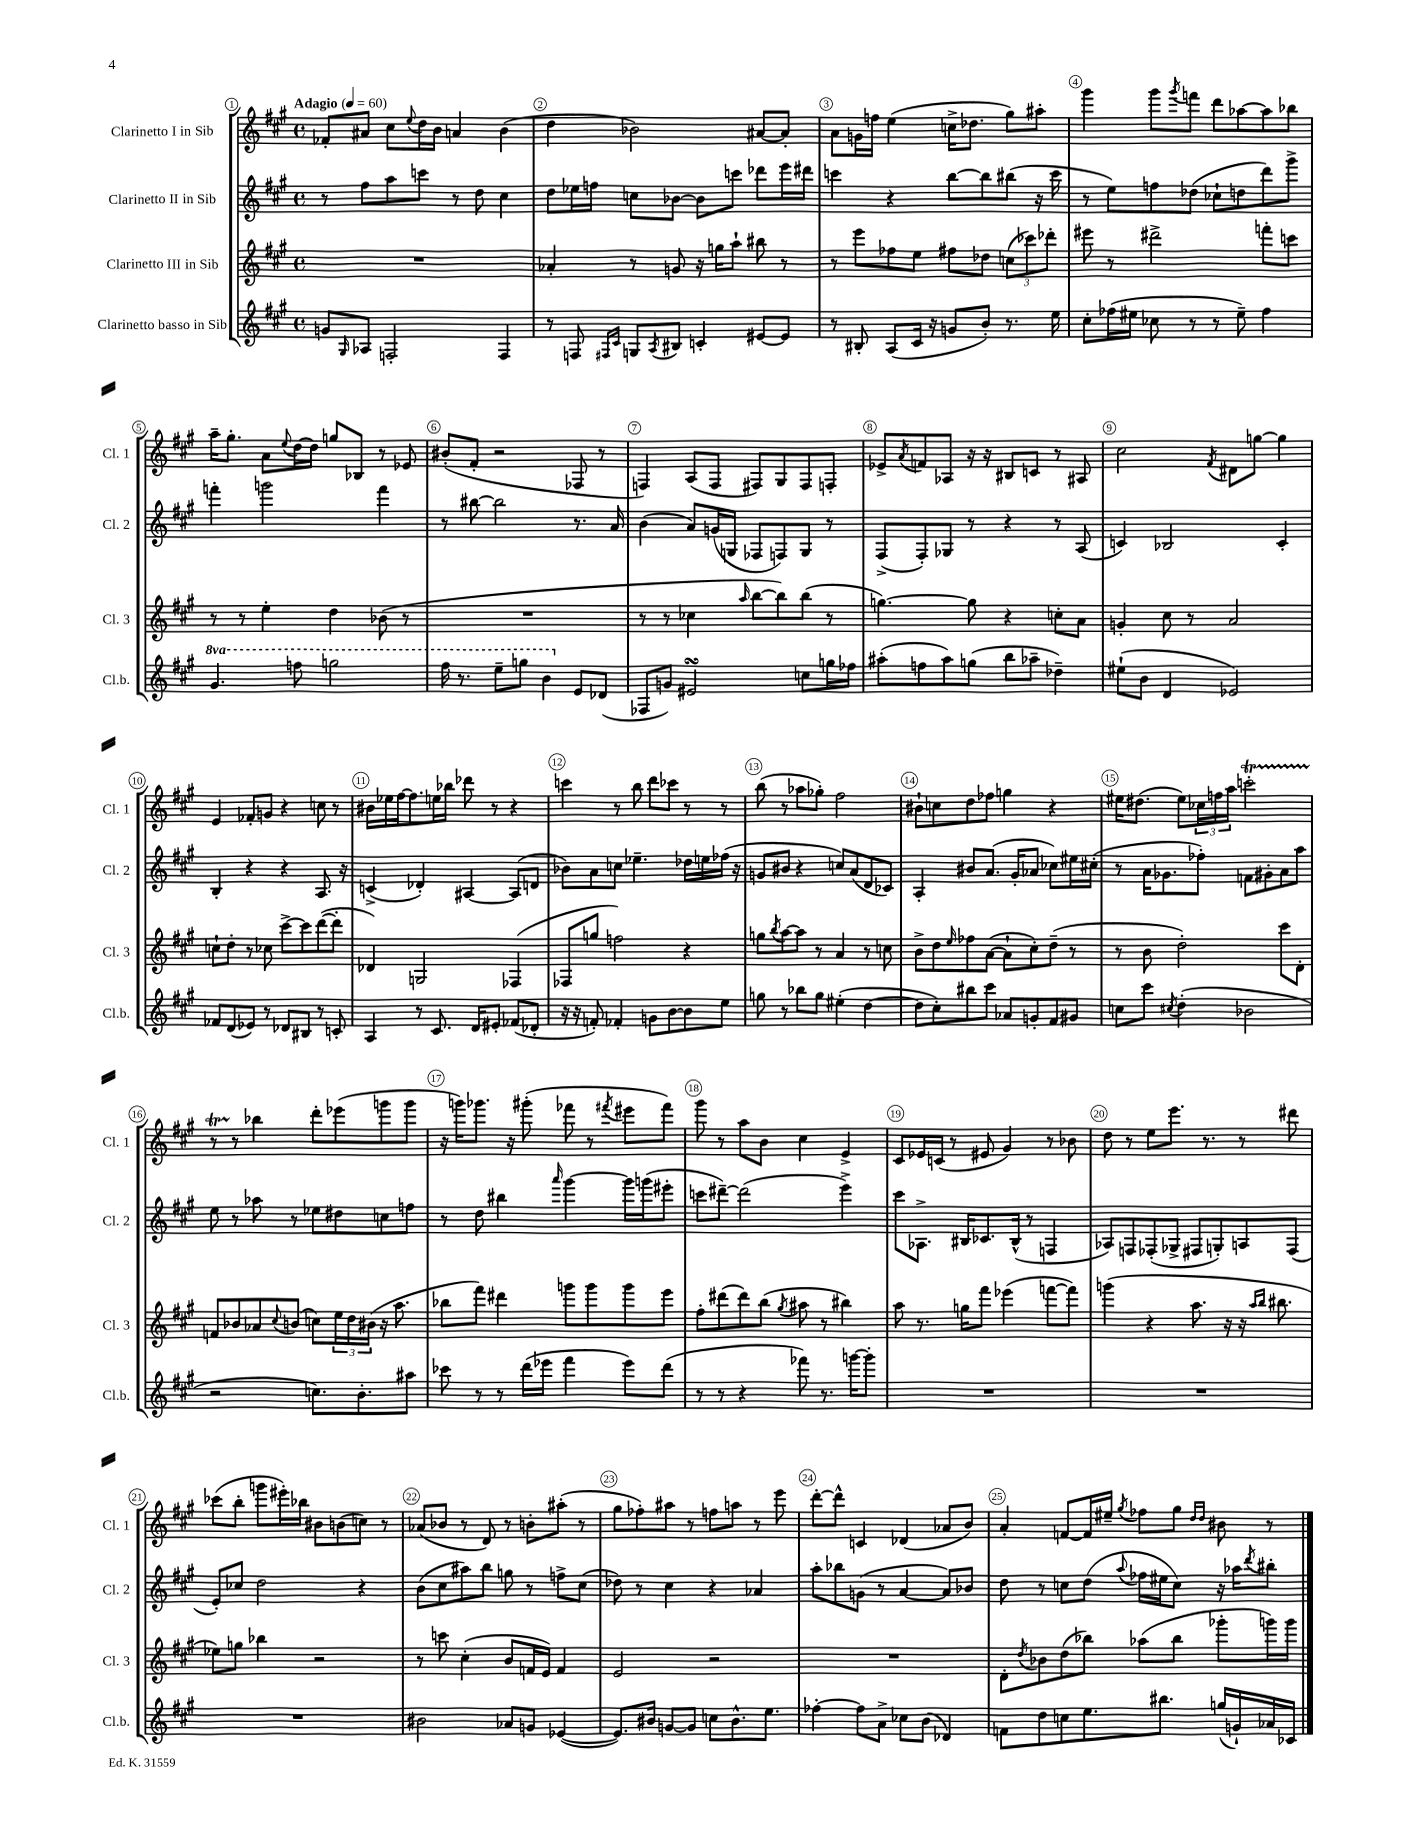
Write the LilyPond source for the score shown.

<<
\new StaffGroup <<
\new Staff = "s0" \with { instrumentName = "Clarinetto I in Sib" shortInstrumentName = "Cl. 1" } {
    \clef treble \key a \major \defaultTimeSignature \time 4/4 \tempo "Adagio" 4 = 60
    fes'8-. ais'8 cis''8 \appoggiatura { e''8 } d''16 b'16 a'4 b'4( |
    d''4 bes'2) ais'8~ ais'8-. |
    a'8 g'16 f''16 e''4( c''16-> des''8. gis''8) ais''8-. |
    gis'''4 gis'''8 \acciaccatura { gis'''8 } f'''8 d'''8 aes''8~ aes''8 bes''8 |
    a''16-- gis''8.-. a'8 \appoggiatura { e''8 } d''16~ d''16 g''8 bes8 r8 ees'8 |
    bis'8-.( fis'8-. r2 fes8 r8 |
    f4) a8( f8 fis8) gis8 fis8 f8-. |
    ees'8-> \acciaccatura { a'8 } f'8 aes8 r16 r16 bis8 c'8 r8 ais8 |
    cis''2 \acciaccatura { fis'8 } dis'8 g''8~ g''4 |
    e'4 fes'8-. g'8 r4 c''8 r8 |
    bis'16 ees''16 fis''16~ fis''8. e''16 bes''16 des'''8 r8 r4 |
    c'''4 r8 b''8 d'''8 ces'''8 r8 r8 |
    b''8( r8 aes''8 ges''8-.) fis''2 |
    bis'8-! c''8 d''8 fes''8 g''4 r4 |
    eis''16 dis''8.( eis''8) \tuplet 3/2 { ces''16 f''16 a''16 } c'''2-.\startTrillSpan |
    r8 r8\stopTrillSpan bes''4 d'''8-. ees'''8( g'''8 g'''8 |
    r16 g'''16) ges'''8. r16 gis'''8-.( fes'''8 r8 \acciaccatura { fis'''8 } eis'''8 fis'''8) |
    gis'''8 r8 a''8 b'8 cis''4 e'4-> |
    cis'8 ees'16 c'16( r8 eis'8 gis'4) r8 bes'8 |
    d''8 r8 e''8 e'''8. r8. r8 dis'''8 |
    ces'''8( b''8-. g'''8 eis'''16-.) bes''16 bis'8 b'8( c''8) r8 |
    aes'8( bes'8 r8 d'8) r8 b'8-. ais''8-.( r8 |
    gis''8 fes''8-.) ais''8 r8 f''8 a''8 r8 e'''8 |
    d'''8~-. d'''8-^ c'4 des'4( aes'8 b'8) |
    a'4-. f'8~ f'16 eis''16-- \acciaccatura { gis''8 } fes''8 gis''8 \grace { d''16 d''16 } bis'8 r8 \bar "|." |
}
\new Staff = "s1" \with { instrumentName = "Clarinetto II in Sib" shortInstrumentName = "Cl. 2" } {
    \clef treble \key a \major \defaultTimeSignature \time 4/4
    r8 fis''8 a''8 c'''8 r8 d''8 cis''4 |
    d''8 ees''16 f''16 c''8 bes'8~ bes'8 c'''8 des'''8 e'''16 dis'''16 |
    c'''4 r4 b''8~ b''8 bis''8( r16 c'''16 |
    r8 e''8) f''8 des''8( ces''8-! d''8 d'''8) gis'''8-> |
    f'''4-. g'''2 f'''4 |
    r8 bis''8~ bis''2 r8. a'16 |
    b'4( a'8) g'16( g16 fes8 f8) g8 r8 |
    fis8->( fis8-.) ges8 r8 r4 r8 a8( |
    c'4) bes2 c'4-. |
    b4-. r4 r4 a8. r16 |
    c'4->( des'4-.) ais4~ ais8( d'8 |
    bes'8) a'8 c''8 ees''4.-- des''16 e''16 fes''16( r16 |
    g'8 bis'8 r4 c''8) a'8( d'8 ces'8) |
    a4-. bis'8 a'8.( gis'16-. aes'8 ces''8) eis''16 cis''16-.( |
    r8 a'16 ges'8. fes''8-.) f'8 gis'8-. a'8 a''8 |
    e''8 r8 aes''8 r8 ees''8 dis''8 c''8 f''8 |
    r8 d''8 bis''4 \grace { a'''16 } gis'''4~ gis'''16 g'''16( eis'''8-. |
    c'''8 dis'''8~--) dis'''2( e'''4->) |
    cis'''8 aes8.-> bis16 ces'8. bis16-^( r8 f4 |
    aes8) f8 fes8-.( ges8-> fis8 g8-.) a8 fis8( |
    e'8-.) ces''8 d''2 r4 |
    b'8( cis''8 ais''8) b''8 g''8 r8 f''8-> cis''8( |
    des''8) r8 cis''4 r4 aes'4 |
    a''8-. bes''8 g'8( r8 a'4~ a'8) bes'8 |
    d''8 r8 c''8 d''8( \appoggiatura { a''8 } fes''16 eis''16 c''8) r16 aes''16 \acciaccatura { d'''8 } bis''8-. \bar "|." |
}
\new Staff = "s2" \with { instrumentName = "Clarinetto III in Sib" shortInstrumentName = "Cl. 3" } {
    \clef treble \key a \major \defaultTimeSignature \time 4/4
    R1 |
    aes'4-. r8 g'8 r16 g''16 a''8-! bis''8 r8 |
    r8 e'''8 fes''8 e''8 fis''8 des''8 \tuplet 3/2 { c''8( ces'''8) des'''8-. } |
    eis'''8 r8 dis'''2-> f'''8-. c'''8 |
    r8 r8 e''4-. d''4 bes'8( r8 |
    R1 |
    r8 r8 ces''4 \grace { a''16 } b''8~ b''8) b''8( r8 |
    g''4.~) g''8 r4 c''8-. a'8 |
    g'4-. cis''8 r8 a'2 |
    c''8-! d''8-. r8 ces''8 cis'''8~-> cis'''8 d'''8~( d'''8-. |
    des'4) g2 fes4( |
    fes8 g''8 f''2) r4 |
    g''8 \acciaccatura { b''8 } a''8~ a''8 r8 a'4 r8 c''8 |
    b'8-> d''8 \grace { e''16 } fes''8 a'8~( a'8-! cis''8-.) d''8--( r8 |
    r8 b'8 d''2-.) cis'''8 d'8-. |
    f'8 bes'8 aes'8 \appoggiatura { cis''8 } b'8( c''8) \tuplet 3/2 { e''16 d''16 bis'16( } r16 a''8. |
    bes''8 fis'''8) dis'''4 g'''8 g'''8 g'''8 e'''8 |
    fis''8-. dis'''8( dis'''8) b''8( \acciaccatura { gis''8 } ais''8 r8 bis''4) |
    a''8 r8. g''16 fis'''8 ees'''4( f'''8~ f'''8) |
    g'''4( r4 a''8. r16 r16 \grace { a''16 b''16 } bis''8. |
    ees''8) g''8 bes''4 r2 |
    r8 c'''8 cis''4-.( b'8 f'16 e'16) f'4 |
    e'2 r2 |
    R1 |
    d'8-. \acciaccatura { d''8 } bes'8 d''8( bes''8) aes''8( bes''8 ges'''8-. g'''16) g'''16 \bar "|." |
}
\new Staff = "s3" \with { instrumentName = "Clarinetto basso in Sib" shortInstrumentName = "Cl.b." } {
    \clef treble \key a \major \defaultTimeSignature \time 4/4 \set Staff.ottavationMarkups = #ottavation-simple-ordinals
    g'8 \grace { gis16 } aes8 f2-. f4 |
    r8 f8 \grace { fis16 cis'16 } g8 \acciaccatura { a8 } bis8 c'4-. eis'8~ eis'8 |
    r8 bis8-. a8( cis'16 r16 g'8 b'8-.) r8. e''16 |
    cis''8-. fes''16( eis''16 ces''8 r8 r8 eis''8--) fes''4 |
    \ottava #1 gis''4. f'''8 g'''2 |
    fis'''16 r8. e'''8-- g'''8 b''4 \ottava #0 e'8 des'8( |
    fes8 g'8) eis'2\turn c''8 g''16 fes''16 |
    ais''8-.( f''8 ais''8) g''8( b''8 aes''8-- des''4--) |
    eis''8-!( b'8 d'4 ees'2) |
    fes'8 d'8( ees'8) r8 des'8 bis8 r8 c'8-. |
    a4 r8 cis'8. d'16 eis'8-. fes'8( des'8-. |
    r16 r16 f'8-.) fes'4-. g'8 b'8~ b'8 e''8 |
    g''8 r8 bes''8 g''8 eis''4-.( d''4~ |
    d''8 cis''8-.) bis''8 cis'''8 aes'8 g'8-. fis'8 gis'8 |
    c''8 cis'''8 \acciaccatura { cis''8 } d''4-.( bes'2 |
    r2 c''8.) b'8.-. ais''8 |
    ces'''8 r8 r8 d'''16( ees'''16 fis'''4 ees'''8) d'''8( |
    r8 r8 r4 fes'''8) r8. g'''16~ g'''8-. |
    R1 |
    R1 |
    R1 |
    bis'2 aes'8 g'8 ees'4~( |
    ees'8.) bis'16 g'8~ g'8 c''8 bis'8.-^ e''8. |
    fes''4~-. fes''8 a'8-> ces''8 b'8( des'4) |
    f'8 d''8 c''8 e''8. bis''8. g''16( g'16-!) aes'16 ces'16 \bar "|." |
}
>>
>>
\layout { \context { \Score \override BarNumber.break-visibility = ##(#f #t #t) barNumberVisibility = #all-bar-numbers-visible \override BarNumber.stencil = #(make-stencil-circler 0.1 0.3 ly:text-interface::print) } }
